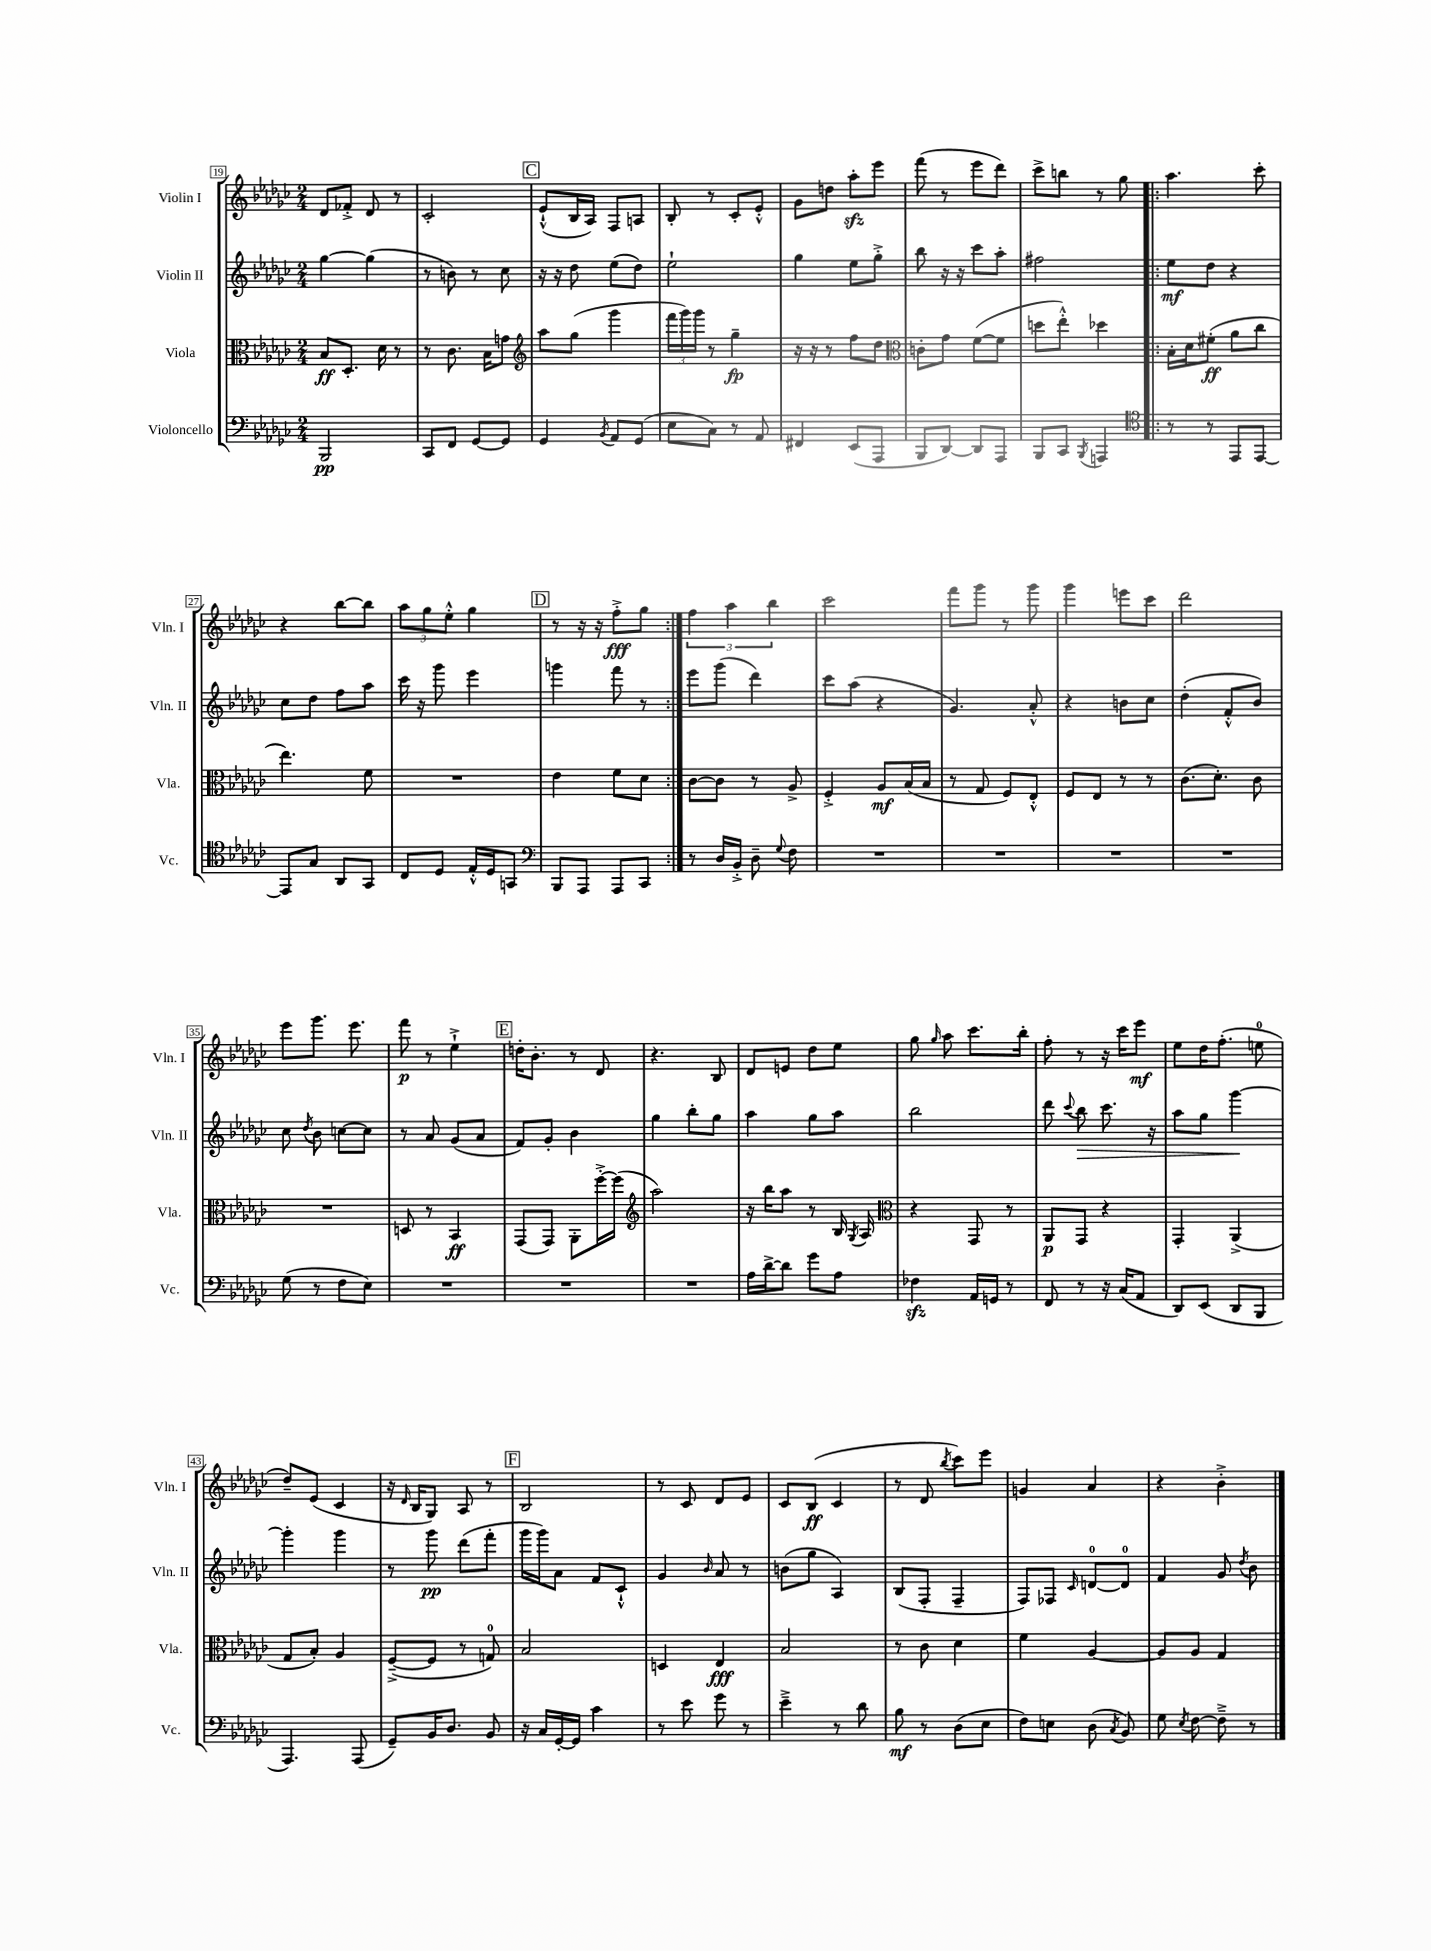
<<
\new StaffGroup <<
\new Staff = "s0" \with { instrumentName = "Violin I" shortInstrumentName = "Vln. I" } {
    \clef treble \key ges \major \numericTimeSignature \time 2/4
    \autoBeamOff des'8[ fes'8]-.-> des'8 r8 |
    ces'2-. |
    \mark \markup { \box "C" } ees'8[-!-^( bes16 aes16]) f8[ a8] |
    bes8-. r8 ces'8[-. ees'8]-.-^ |
    ges'8[ d''8] aes''8[-.\sfz ees'''8] |
    f'''8( r8 ees'''8[ des'''8]) |
    ces'''8[-> b''8] r8 ges''8 |
    \repeat volta 2 { aes''4. ces'''8-. |
    r4 bes''8[~ bes''8] |
    \tuplet 3/2 { aes''8[ ges''8 ees''8]-.-^ } ges''4 |
    \mark \markup { \box "D" } r8 r16 r16 f''8[-.->\fff ges''8] | }
    \tuplet 3/2 { f''4 aes''4 bes''4 } |
    ces'''2 |
    f'''8[ ges'''8] r8 ges'''8 |
    ges'''4 e'''8[ ces'''8] |
    des'''2 |
    ees'''8[ ges'''8.] ees'''8. |
    f'''8\p r8 ees''4-!-> |
    \mark \markup { \box "E" } d''16[-. bes'8.]-. r8 des'8 |
    r4. bes8 |
    des'8[ e'8] des''8[ ees''8] |
    ges''8 \grace { ges''16 } aes''8 ces'''8.[ bes''16]-. |
    f''8-. r8 r16 ces'''16[ ees'''8]\mf |
    ees''8[ des''16 f''8.]-.( e''8-0 |
    des''8[--) ees'8]( ces'4 |
    r16 \grace { des'16 } bes16[ ges8]) aes8 r8 |
    \mark \markup { \box "F" } bes2 |
    r8 ces'8 des'8[ ees'8] |
    ces'8[ bes8]\ff( ces'4 |
    r8 des'8 \acciaccatura { bes''8 } ces'''8[) ees'''8] |
    g'4 aes'4 |
    r4 bes'4-.-> \bar "|." |
}
\new Staff = "s1" \with { instrumentName = "Violin II" shortInstrumentName = "Vln. II" } {
    \clef treble \key ges \major \numericTimeSignature \time 2/4
    \autoBeamOff ges''4~ ges''4( |
    r8 b'8) r8 ces''8 |
    \mark \markup { \box "C" } r16 r16 des''8 ees''8[( des''8]) |
    ees''2-! |
    ges''4 ees''8[ ges''8]-.-> |
    bes''8 r16 r16 ces'''8[ aes''8]-. |
    fis''2 |
    \repeat volta 2 { ees''8[\mf des''8] r4 |
    ces''8[ des''8] f''8[ aes''8] |
    ces'''16 r16 ges'''8 ees'''4 |
    \mark \markup { \box "D" } g'''4 f'''8 r8 | }
    ees'''8[ ges'''8]( des'''4) |
    ces'''8[ aes''8]( r4 |
    ges'4.) aes'8-.-^ |
    r4 b'8[ ces''8] |
    des''4-.( f'8[-.-^ bes'8]) |
    ces''8 \acciaccatura { des''8 } bes'8 c''8[~ c''8] |
    r8 aes'8 ges'8[( aes'8] |
    \mark \markup { \box "E" } f'8[) ges'8]-. bes'4 |
    ges''4 bes''8[-. ges''8] |
    aes''4 ges''8[ aes''8] |
    bes''2 |
    des'''8 \appoggiatura { ces'''8 } bes''8\> ces'''8. r16 |
    aes''8[ ges''8] ges'''4~\! |
    ges'''4-. ges'''4 |
    r8 ges'''8\pp des'''8[( f'''8]-. |
    \mark \markup { \box "F" } ges'''16[ ges'''16) aes'8] f'8[ ces'8]-!-^ |
    ges'4 \grace { bes'16 } aes'8 r8 |
    b'8[( ges''8] aes4) |
    bes8[( f8]-. f4-- |
    f8[) fes8] \grace { ces'16 } d'8[-0~ d'8]-0 |
    f'4 ges'8 \acciaccatura { des''8 } bes'8 \bar "|." |
}
\new Staff = "s2" \with { instrumentName = "Viola" shortInstrumentName = "Vla." } {
    \clef alto \key ges \major \numericTimeSignature \time 2/4
    \autoBeamOff bes8[\ff des8.]-. des'16 r8 |
    r8 ces'8. bes16[ g'8] |
    \mark \markup { \box "C" } \clef treble aes''8[ ges''8]( ges'''4 |
    \tuplet 3/2 { f'''16[ ges'''16) ges'''16] } r8 ges''4--\fp |
    r16 r16 r8 f''8[ des''8] |
    \clef alto c'8[-. ges'8] f'8[~( f'8] |
    d''8[ ees''8]-.-^) des''4 |
    \repeat volta 2 { bes16[-. des'16 fis'8]-.\ff( aes'8[ ces''8] |
    ees''4.) f'8 |
    R2 |
    \mark \markup { \box "D" } ees'4 f'8[ des'8] | }
    ces'8[~ ces'8] r8 aes8-> |
    f4-.-> aes8[\mf bes16( bes16] |
    r8 ges8 f8[) ees8]-.-^ |
    f8[ ees8] r8 r8 |
    ces'8.[( des'8.]-.) ces'8 |
    R2 |
    d8 r8 bes,4\ff |
    \mark \markup { \box "E" } ges,8[( ges,8]) aes,8[-. f''16~-.-> f''16]( |
    \clef treble aes''2) |
    r16 bes''16[ aes''8] r8 bes16 \acciaccatura { ges8 } aes16 |
    \clef alto r4 ges,8 r8 |
    aes,8[\p ges,8] r4 |
    ges,4-. aes,4->( |
    ges8[ bes8]-.) aes4 |
    f8[~--->( f8] r8 g8-0) |
    \mark \markup { \box "F" } bes2 |
    d4 ees4\fff |
    bes2 |
    r8 ces'8 des'4 |
    f'4 aes4~ |
    aes8[ aes8] ges4 \bar "|." |
}
\new Staff = "s3" \with { instrumentName = "Violoncello" shortInstrumentName = "Vc." } {
    \clef bass \key ges \major \numericTimeSignature \time 2/4
    \autoBeamOff bes,,2\pp |
    ces,8[ f,8] ges,8[~ ges,8] |
    \mark \markup { \box "C" } ges,4 \acciaccatura { bes,8 } aes,8[ ges,8]( |
    ees8[ ces8]) r8 aes,8 |
    fis,4 ees,8[( aes,,8] |
    bes,,8[ des,8]~) des,8[ aes,,8] |
    bes,,8[ ces,8] \acciaccatura { bes,,8 } a,,4 |
    \repeat volta 2 { \clef tenor r8 r8 ees,8[ ees,8]~ |
    ees,8[ ges8] aes,8[ ges,8] |
    ces8[ des8] ees16[-.-^ des16 g,8] |
    \mark \markup { \box "D" } \clef bass bes,,8[ aes,,8] aes,,8[ ces,8] | }
    r8 des16[ bes,16]-.-> des8-- \appoggiatura { ges8 } f8 |
    R2 |
    R2 |
    R2 |
    R2 |
    ges8( r8 f8[ ees8]) |
    R2 |
    \mark \markup { \box "E" } R2 |
    R2 |
    aes16[ des'16~-> des'8] ges'8[ aes8] |
    fes4\sfz aes,16[ g,16] r8 |
    f,8 r8 r16 ces16[( aes,8] |
    des,8[) ees,8]( des,8[ bes,,8] |
    aes,,4.) aes,,8( |
    ges,8[--) bes,16 des8.] bes,8 |
    \mark \markup { \box "F" } r16 ces16[ ges,16~-. ges,16] ces'4 |
    r8 ees'8 ges'8 r8 |
    ees'4---> r8 des'8 |
    bes8\mf r8 des8[( ees8] |
    f8[) e8] des8( \acciaccatura { ces8 } bes,8) |
    ges8 \acciaccatura { ees8 } f8~ f8---> r8 \bar "|." |
}
>>
>>
\layout { \context { \Score currentBarNumber = #19 \override BarNumber.stencil = #(make-stencil-boxer 0.1 0.3 ly:text-interface::print) } }
